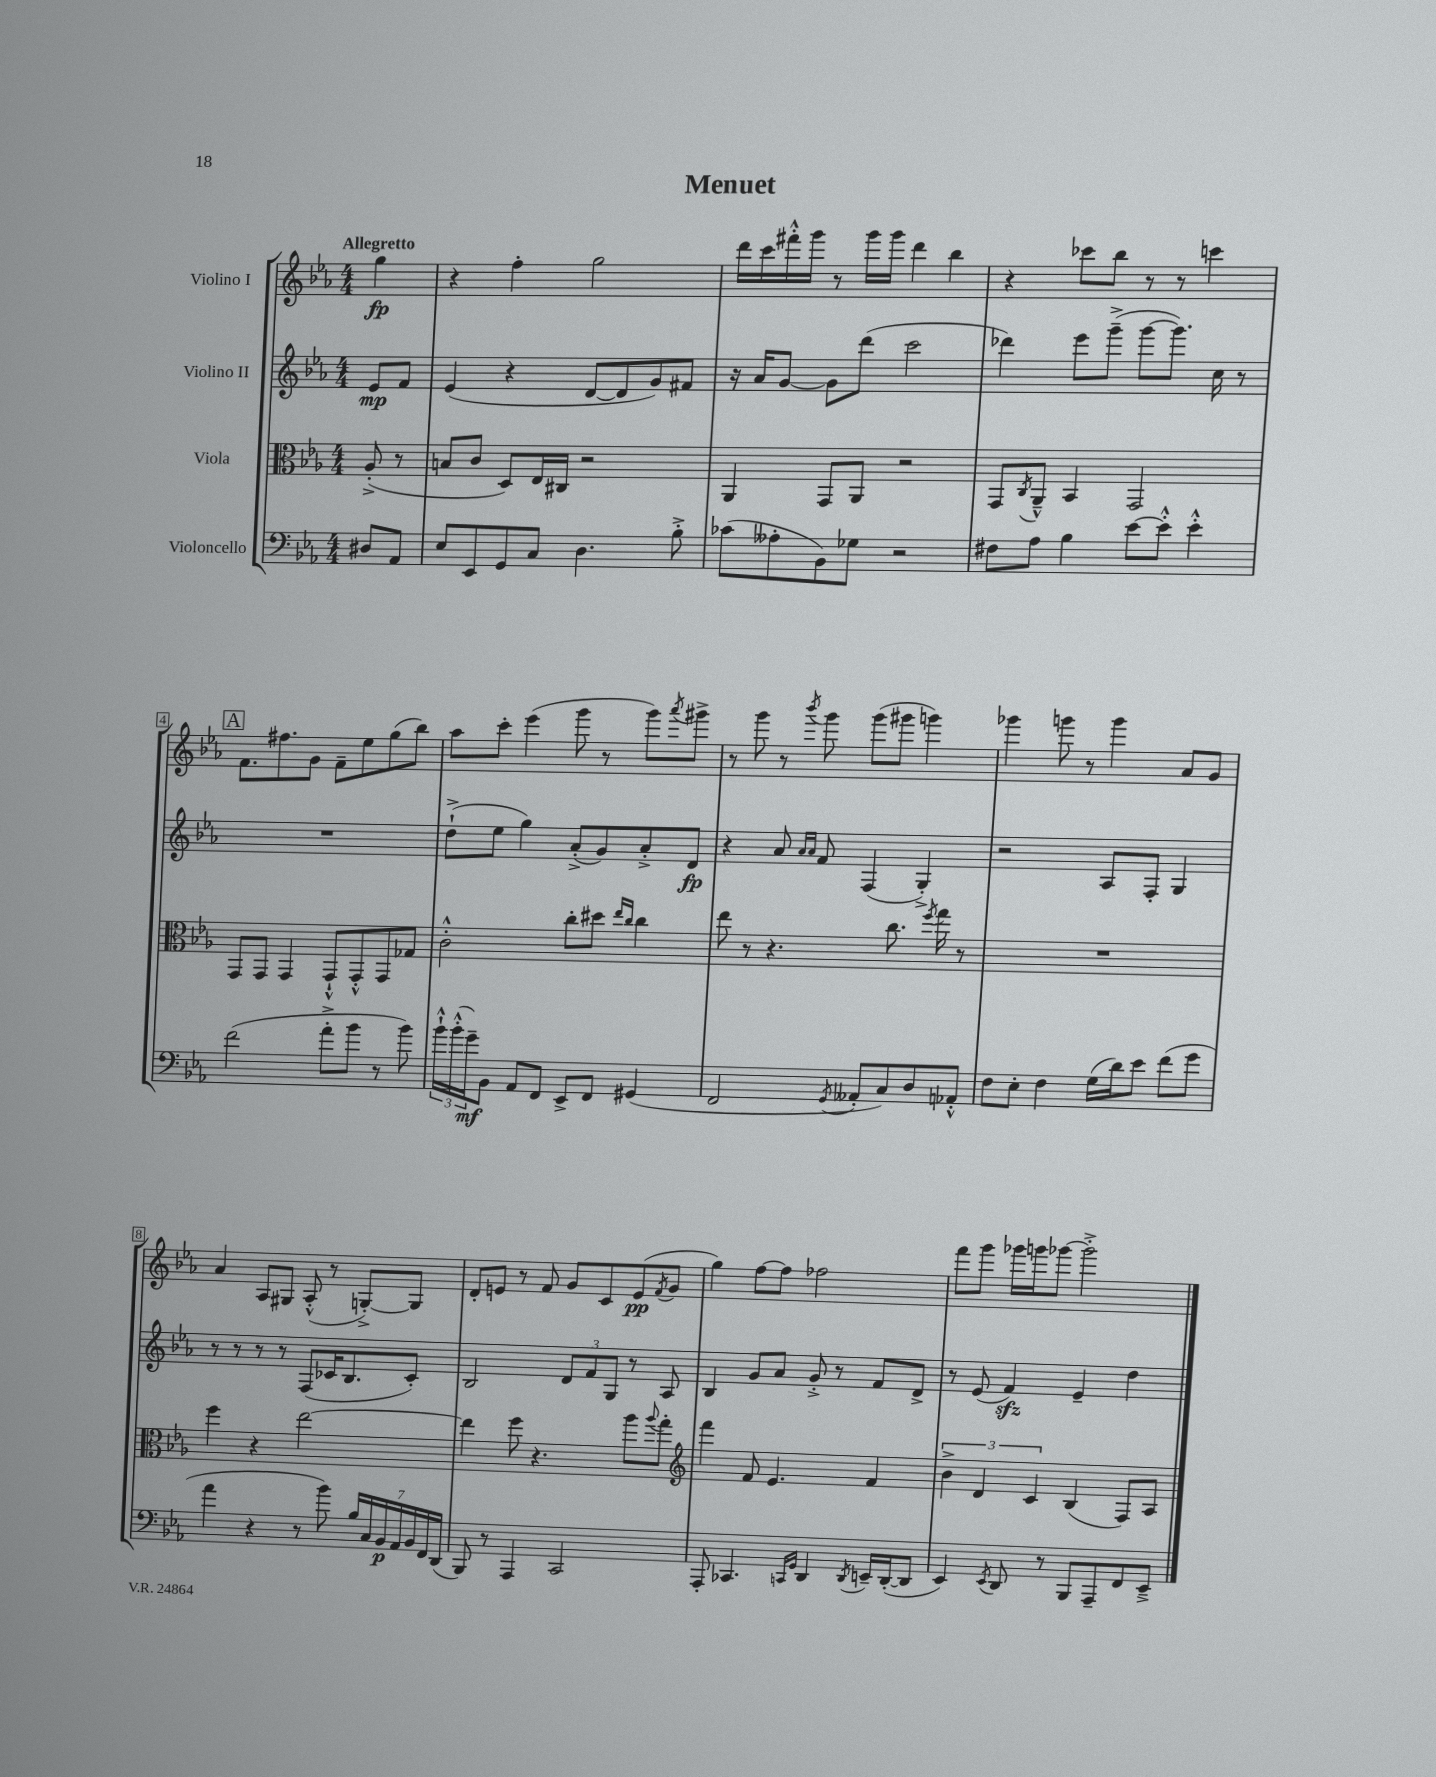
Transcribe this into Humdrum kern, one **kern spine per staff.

**kern	**kern	**kern	**kern
*staff4	*staff3	*staff2	*staff1
*clefF4	*clefC3	*clefG2	*clefG2
*k[b-e-a-]	*k[b-e-a-]	*k[b-e-a-]	*k[b-e-a-]
*M4/4	*M4/4	*M4/4	*M4/4
8D#	(8A-'^	8e-	4gg
8AA-	8r	8f	.
=	=	=	=
8E-	8B	(4e-	4r
8EE-	8c	.	.
8GG	8D)	4r	4ff'
8C	16E-	.	.
.	16C#	.	.
4.D	2r	[8d	2gg
.	.	8d]	.
.	.	8g)	.
8B-'^	.	8f#	.
=	=	=	=
(8c-	4AA-	16r	16ddd
.	.	16a-	16ccc
8A--'	.	[8g	16fff#'^^
.	.	.	16ggg
8BB-)	8GG	8g]	8r
8G-	8AA-	(8ddd	16ggg
.	.	.	16ggg
2r	2r	2ccc	4ddd
.	.	.	4bb-
=	=	=	=
8F#	8GG	4ddd-)	4r
.	8qC	.	.
8A-	8AA-~^^	.	.
4B-	4BB-	8eee-	8ccc-
.	.	(8ggg~^	8bb-
[8e-	2GG	[8ggg	8r
8e-'^^]	.	8.ggg])	8r
4e-'^^	.	.	4ccc
.	.	16cc	.
.	.	8r	.
=	=	=	=
(2f	8GG	1r	8.f
.	8GG	.	.
.	.	.	8.ff#
.	4GG	.	.
.	.	.	8g
8a-'^	8GG`^^	.	8f~
8b-	8GG'^^	.	8ee-
8r	8GG	.	(8gg
8b-)	8G-	.	8bb-)
=	=	=	=
24b-`^^	2c'^^	(8dd`^	8aa-
(24b-'^^	.	.	.
24g~)	.	.	.
8BB-	.	8ee-	8ccc'
8AA-	.	4gg)	(4eee-
8FF	.	.	.
8EE-^	8cc'	(8a-'^	8ggg
8FF	8dd#	8g)	8r
.	16qqee-	.	.
.	16qqcc	.	.
(4GG#	4cc	8a-'^	8ggg)
.	.	.	8qaaa-
.	.	8d	8ggg#^
=	=	=	=
2FF	8ee-	4r	8r
.	8r	.	8ggg
.	4.r	8a-	8r
.	.	16qqa-	.
.	.	16qqa-	8qbbb-
.	.	8f	8ggg
8qGG	.	.	.
8AA--'	.	(4F	(8ggg
8C)	8.cc	.	8ggg#
8D	.	4G'^)	4ggg)
.	8qff	.	.
.	16gg	.	.
8AA-'^^	8r	.	.
=	=	=	=
8F	1r	2r	4ggg-
8E-'	.	.	.
4F	.	.	8ggg
.	.	.	8r
(16G	.	8A-	4ggg
16d)	.	.	.
8e-	.	8F'	.
(8f	.	4G	8a-
8g	.	.	8g
=	=	=	=
4a-	4ff	8r	4a-
.	.	8r	.
4r	4r	8r	8A-
.	.	8r	8G#
8r	[2ee-	(8F	(8A-'^^
8b-)	.	16c-	8r
.	.	8.B-	.
28B-	.	.	[8G'^)
28C	.	.	.
28BB-	.	.	.
28AA-	.	.	.
.	.	8c-')	8G]
28BB-	.	.	.
28FF	.	.	.
(28DD	.	.	.
=	=	=	=
8BBB-)	4ee-]	2B-	8d'
8r	.	.	8e
4AAA-	8ff	.	8r
.	4.r	.	8f
2CC	.	12d	8g
.	.	12f	.
.	.	.	8c
.	.	12G	.
.	8aa-	8r	(8e
.	8qqaa-	.	8qf
.	8gg'	8A-	8g
=	=	=	=
*	*clefG2	*	*
8AAA-'	4fff	4B-	4gg)
4.CC-	.	.	.
.	8f	8g	[8ff
.	4.e-	8a-	8ff]
16qqCC	.	.	.
16qqGG	.	.	.
4DD	.	8g'^	2ff-
.	.	8r	.
8qDD	.	.	.
16EE~	4f	8f	.
([16DD'	.	.	.
8DD]	.	8d^	.
=	=	=	=
4EE-)	6b-^	8r	8fff
.	.	(8e-	8ggg
.	6d	.	.
8qEE-	.	.	.
8DD	.	4f)	16ggg-
.	.	.	16ggg
.	6c	.	.
8r	.	.	[8ggg-
8BBB-	(4B-	4e-~	2ggg-'^]
8AAA-~	.	.	.
8FF	8F)	4dd	.
8EE-~^	8A-	.	.
==	==	==	==
*-	*-	*-	*-
